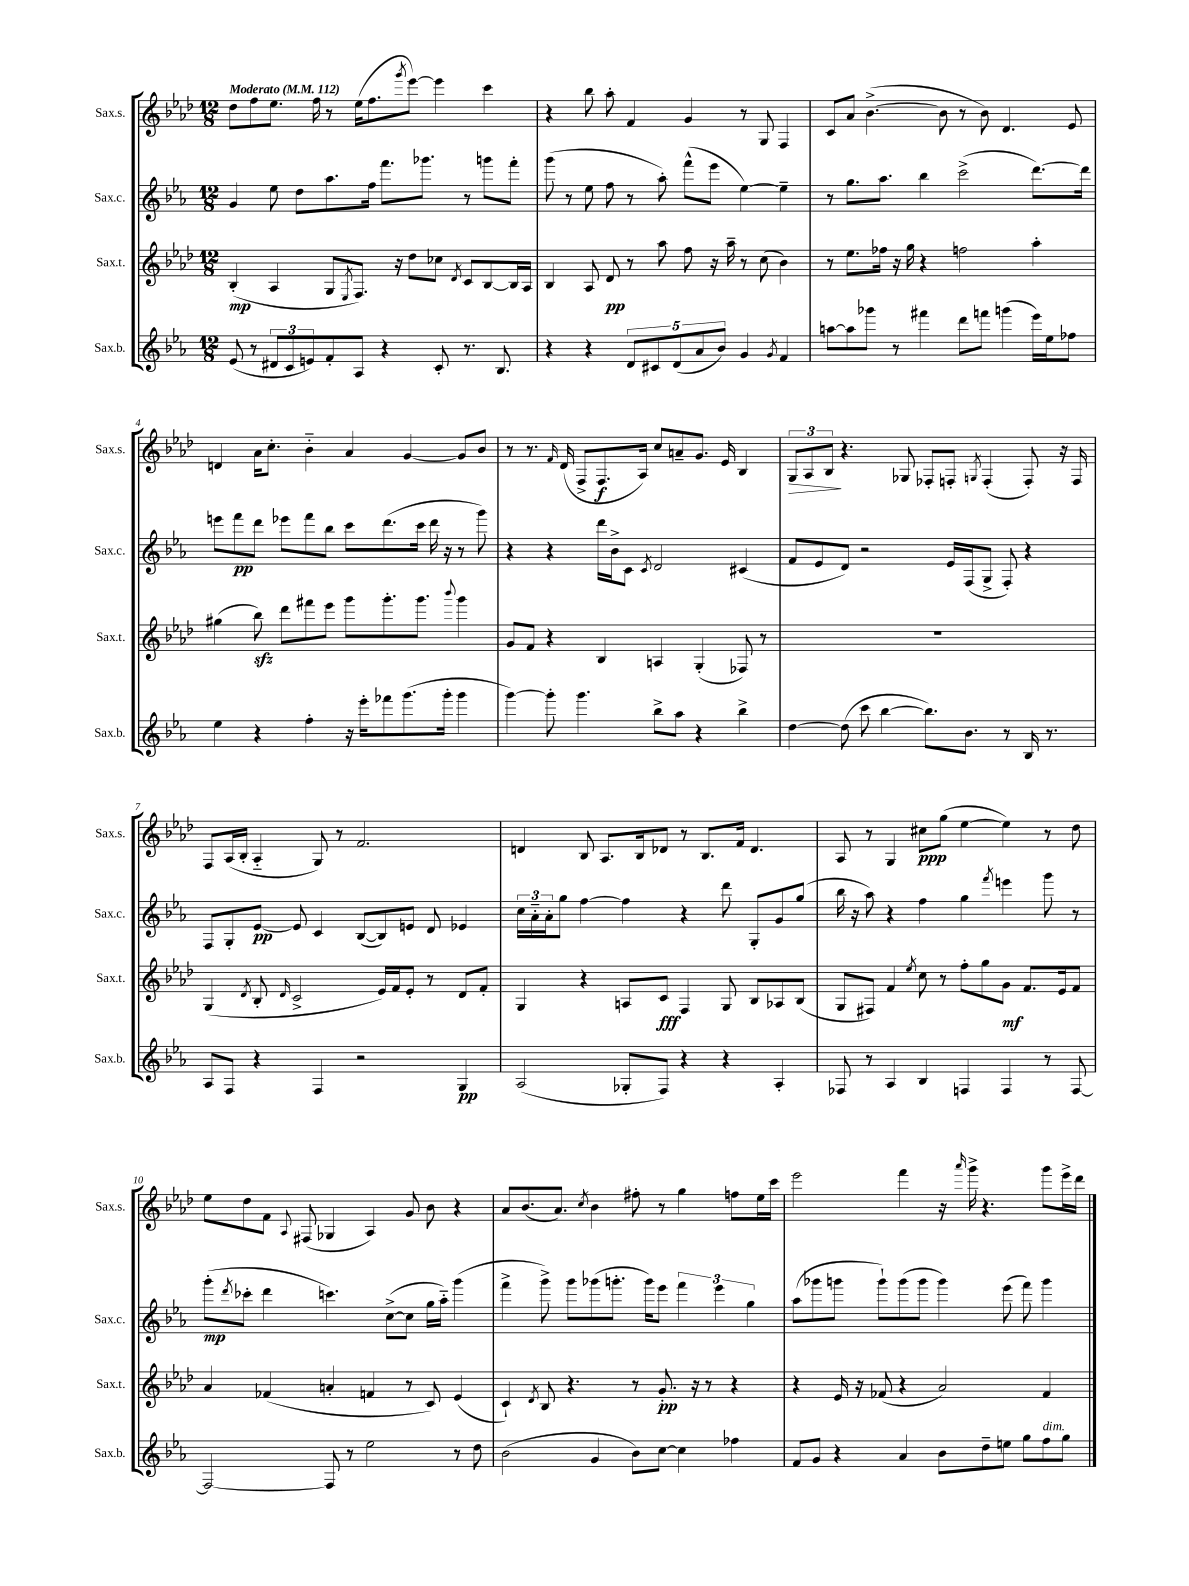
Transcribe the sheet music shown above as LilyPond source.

<<
\new StaffGroup <<
\new Staff = "s0" \with { instrumentName = "Sax.s." shortInstrumentName = "Sax.s." } {
    \clef treble \key aes \major \numericTimeSignature \time 12/8 \tempo "Moderato" 4 = 112
    des''8 f''8 ees''8. f''16 r8 ees''16( f''8. \acciaccatura { g'''8 } ees'''8~) ees'''4 c'''4 |
    r4 bes''8 aes''8-. f'4 g'4 r8 g8 f4 |
    c'8 aes'8 bes'4.~->( bes'8 r8 bes'8) des'4. ees'8 |
    d'4 aes'16 c''8.-. bes'4-_ aes'4 g'4~ g'8 bes'8 |
    r8 r8. \grace { f'16 } des'16( f8-> f8.\f aes16) c''8 a'8-- g'8. ees'16 bes4 |
    \tuplet 3/2 { g8\> aes8 bes8\! } r4. ges8 fes8-. f8-. \acciaccatura { g8 } f4-.( f8-.) r16 f16 |
    f8 aes16( bes16-. aes4-_ g8) r8 f'2. |
    d'4 bes8 aes8. bes16 des'8 r8 bes8. f'16 des'4. |
    aes8 r8 g4 cis''8\ppp g''8( ees''4~ ees''4) r8 des''8 |
    ees''8 des''8 f'8 \appoggiatura { aes8 } fis8( ges4 aes4) g'8 bes'8 r4 |
    aes'8 bes'8.( aes'8.) \acciaccatura { c''8 } bes'4 fis''8-. r8 g''4 f''8 ees''16 c'''16 |
    ees'''2 f'''4 r16 \grace { aes'''16 } g'''16-> r4. g'''8 ees'''16-> des'''16 \bar "|." |
}
\new Staff = "s1" \with { instrumentName = "Sax.c." shortInstrumentName = "Sax.c." } {
    \clef treble \key ees \major \numericTimeSignature \time 12/8
    g'4 ees''8 d''8 aes''8. f''16 f'''8. ges'''8. r8 g'''8 f'''8-. |
    g'''8( r8 ees''8 f''8 r8 aes''8-.) f'''8-^( ees'''8 ees''4~) ees''4-- |
    r8 g''8. aes''8. bes''4 c'''2->( d'''8.~) d'''16 |
    e'''8 f'''8\pp d'''8 ees'''8 f'''8 bes''8 c'''8 d'''8.( c'''16 d'''16 r16 r8 g'''8) |
    r4 r4 d'''16 bes'16-> c'8 \acciaccatura { c'8 } d'2 cis'4( |
    f'8 ees'8 d'8) r2 ees'16 f16( g8-> f8-.) r4 |
    f8 g8-. ees'8~\pp ees'8 c'4 bes8~( bes8) e'8 d'8 ees'4 |
    \tuplet 3/2 { c''16 aes'16-_ aes'16-. } g''8 f''4~ f''4 r4 d'''8 g8-. g'8 g''8( |
    bes''16 r16 aes''8) r4 f''4 g''4 \acciaccatura { f'''8 } e'''4 g'''8 r8 |
    g'''8-.\mp( \acciaccatura { d'''8 } ces'''8-. d'''4 c'''4.) c''8~->( c''8 g''16 aes''16-_) g'''4( |
    f'''4-> g'''8->) g'''8 ges'''8( g'''8.-. g'''16) ees'''8 \tuplet 3/2 { f'''4 ees'''4 g''4 } |
    aes''8( ges'''8 g'''8 g'''8-!) g'''8( g'''8 g'''4) ees'''8( f'''8) g'''4 \bar "|." |
}
\new Staff = "s2" \with { instrumentName = "Sax.t." shortInstrumentName = "Sax.t." } {
    \clef treble \key aes \major \numericTimeSignature \time 12/8
    bes4-.\mp( aes4 g8 \acciaccatura { ees8 } f8.) r16 des''8 ces''8 \acciaccatura { des'8 } c'8 bes8~ bes16 aes16 |
    bes4 aes8 des'8\pp r8 aes''8 f''8 r16 aes''16-- r8 c''8( bes'4) |
    r8 ees''8. fes''16 r16 g''16 r4 f''2 aes''4-. |
    gis''4( bes''8\sfz) des'''8 fis'''8 ees'''8 g'''8 g'''8.-. g'''8. \appoggiatura { bes'''8 } g'''4 |
    g'8 f'8 r4 bes4 a4 g4-.( fes8) r8 |
    R1. |
    g4( \acciaccatura { des'8 } bes8-. \grace { des'16 } c'2-> ees'16) f'16 ees'8-. r8 des'8 f'8-. |
    g4 r4 a8 c'8\fff f4 g8 bes8 aes8 bes8( |
    g8 fis8) f'4 \acciaccatura { ees''8 } c''8 r8 f''8-. g''8 g'8\mf f'8. ees'16 f'8 |
    aes'4 fes'4( a'4-. f'4 r8 c'8) ees'4( |
    c'4-!) \acciaccatura { des'8 } bes8 r4. r8 g'8.-.\pp r16 r8 r4 |
    r4 ees'16 r16 fes'8( r4 aes'2) fes'4 \bar "|." |
}
\new Staff = "s3" \with { instrumentName = "Sax.b." shortInstrumentName = "Sax.b." } {
    \clef treble \key ees \major \numericTimeSignature \time 12/8
    ees'8( r8 \tuplet 3/2 { dis'8 c'8 e'8) } f'8-. aes8 r4 c'8-. r8. bes8. |
    r4 r4 \tuplet 5/4 { d'8 cis'8 d'8( aes'8 bes'8) } g'4 \acciaccatura { g'8 } f'4 |
    a''8~ a''8 ges'''8 r8 fis'''4 d'''8 f'''8 g'''4( ees'''16) ees''16 fes''8 |
    ees''4 r4 f''4-. r16 ees'''16-. fes'''8 g'''8.( g'''16-. g'''4 |
    g'''4~) g'''8-. g'''4. bes''8-> aes''8 r4 bes''4-> |
    d''4~ d''8( c'''8 bes''4~ bes''8.) bes'8. r8 bes16 r8. |
    aes8 f8 r4 f4 r2 g4\pp |
    aes2( ges8-. f8) r4 r4 aes4-. |
    fes8 r8 aes4 bes4 f4 f4 r8 f8~ |
    f2~ f8 r8 ees''2 r8 d''8 |
    bes'2( g'4 bes'8) c''8~ c''4 fes''4 |
    f'8 g'8 r4 aes'4 bes'8 d''8-- e''8 g''8 f''8^\markup { \italic "dim." } g''8 \bar "|." |
}
>>
>>
